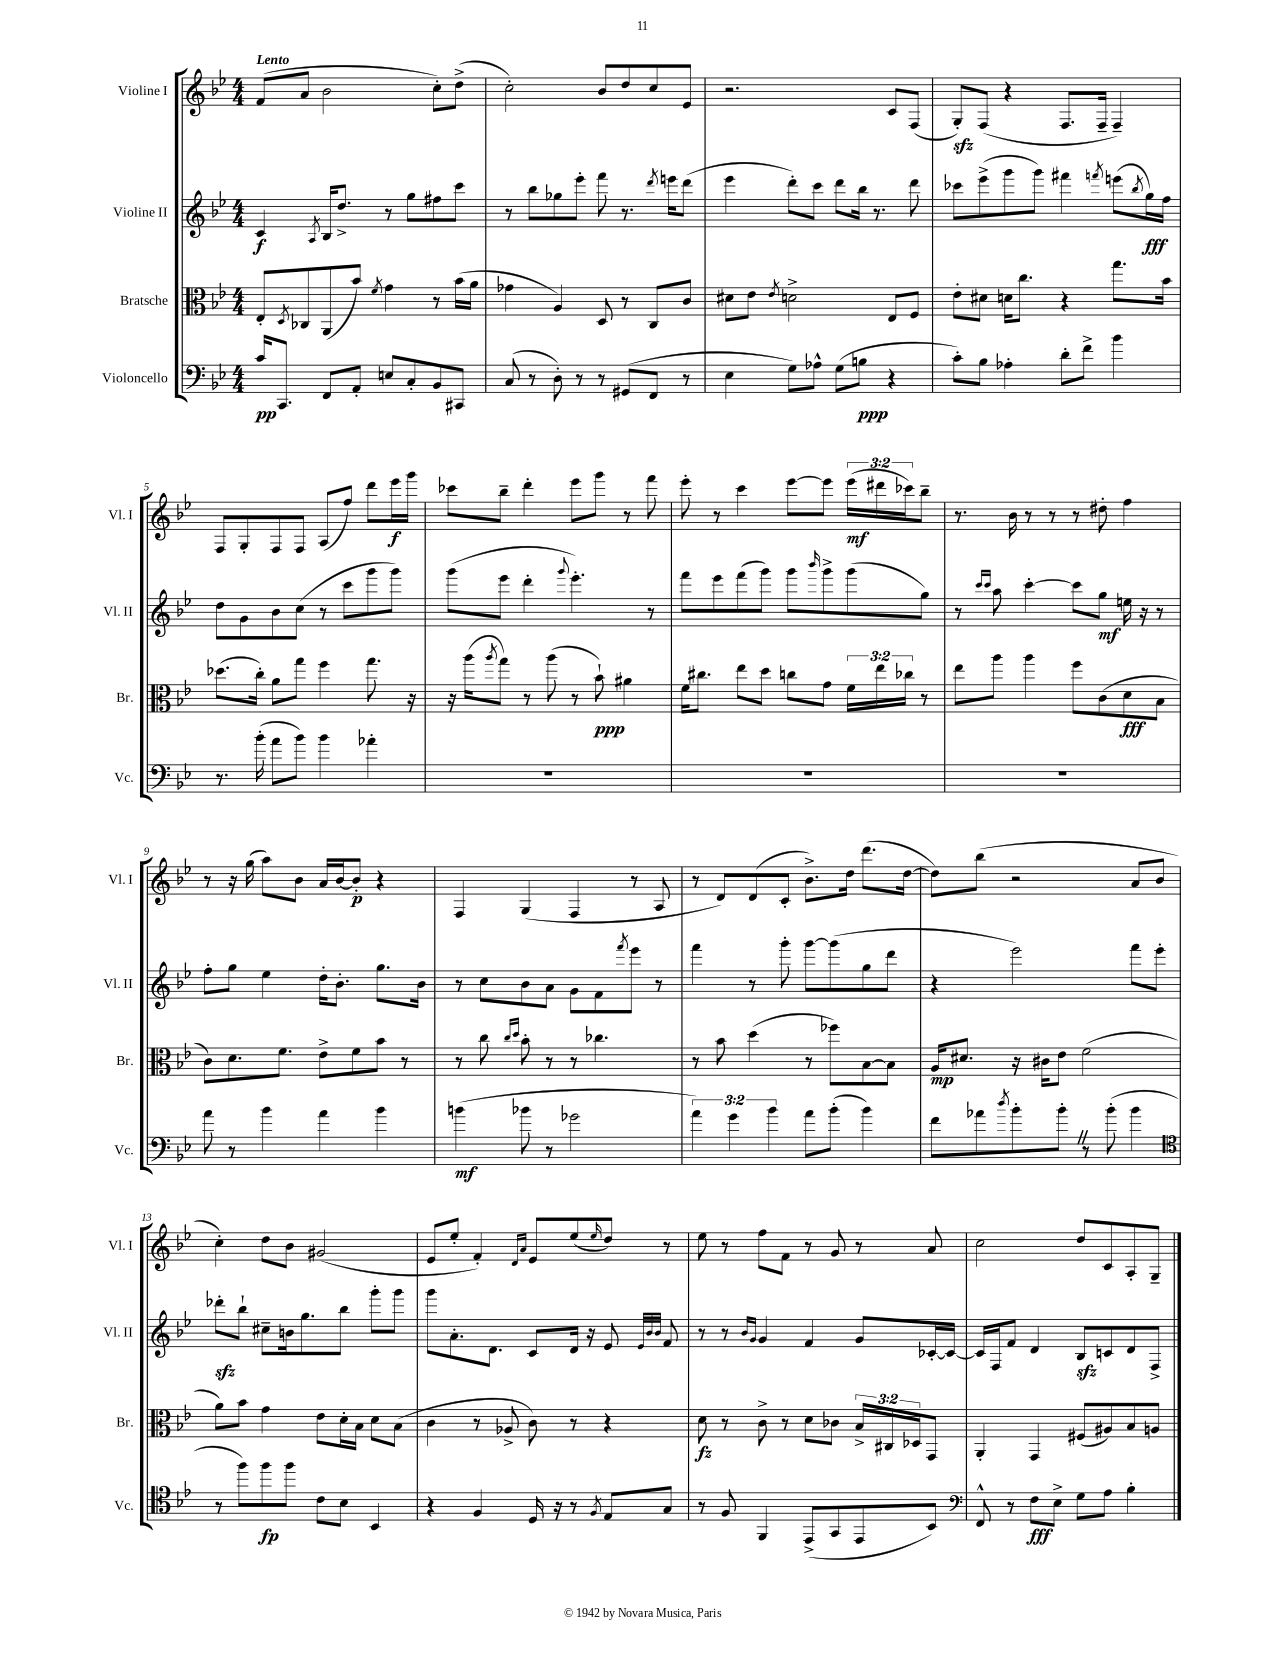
<<
\new StaffGroup <<
\new Staff = "s0" \with { instrumentName = "Violine I" shortInstrumentName = "Vl. I" } {
    \clef treble \key bes \major \numericTimeSignature \time 4/4 \override Staff.TupletNumber.text = #tuplet-number::calc-fraction-text \tempo "Lento"
    f'8( a'8 bes'2 c''8-.) d''8->( |
    c''2-.) bes'8 d''8 c''8 ees'8 |
    r2. c'8 f8( |
    g8-.\sfz) f8( r4 f8. f16-- f4--) |
    f8 g8-. f8 f8 a8( f''8) d'''8 ees'''16\f g'''16 |
    ces'''8 bes''8-- d'''4-. ees'''8 g'''8 r8 f'''8 |
    ees'''8-. r8 c'''4 ees'''8~ ees'''8 \tuplet 3/2 { ees'''16\mf( dis'''16 ces'''16) } bes''8-- |
    r8. bes'16 r8 r8 r8 dis''8-. f''4 |
    r8 r16 g''16( a''8) bes'8 a'16 bes'16~ bes'8-.\p r4 |
    f4 g4( f4 r8 a8 |
    r8 d'8) d'8( c'8-. bes'8.->) d''16 d'''8.( d''16~ |
    d''8) bes''8( r2 a'8 bes'8 |
    c''4-.) d''8 bes'8 gis'2( |
    ees'8 ees''8-. f'4-.) \grace { d'16 a'16 } ees'8 ees''8( \grace { ees''16 } d''8) r8 |
    ees''8 r8 f''8 f'8 r8 g'8 r8 a'8 |
    c''2 d''8 c'8 a8-. g8-- \bar "|." |
}
\new Staff = "s1" \with { instrumentName = "Violine II" shortInstrumentName = "Vl. II" } {
    \clef treble \key bes \major \numericTimeSignature \time 4/4
    c'4\f \acciaccatura { a8 } bes16 d''8.-> r8 g''8 fis''8 c'''8 |
    r8 bes''8 ges''8 ees'''8-. f'''8 r8. \acciaccatura { d'''8 } e'''16 d'''8( |
    ees'''4 d'''8-.) c'''8 d'''8 bes''16 r8. d'''8 |
    ces'''8 ees'''8->( g'''8 g'''8) fis'''4 \acciaccatura { f'''8 } e'''8( \acciaccatura { bes''8 } g''16\fff) f''16 |
    d''8 g'8 bes'8 c''8( r8 c'''8 g'''8 g'''8) |
    g'''8( ees'''8 d'''4-. \appoggiatura { g'''8 } ees'''4.-.) r8 |
    f'''8 ees'''8 f'''8( g'''8) g'''8 \grace { bes'''16 } g'''8-> g'''8( g''8) |
    r8 \grace { c'''16 c'''16 } a''8 c'''4~-. c'''8 g''8\mf e''16 r16 r8 |
    f''8-. g''8 ees''4 d''16-. bes'8.-. g''8. bes'16 |
    r8 c''8 bes'8 a'8 g'8 f'8 \acciaccatura { f'''8 } ees'''8 r8 |
    f'''4 r8 g'''8-. g'''8~ g'''8( g''8 d'''8 |
    r4 ees'''2) f'''8 ees'''8-. |
    des'''8-.\sfz bes''8-! cis''8-- b'16 g''8. bes''8 g'''8-. g'''8 |
    g'''8 a'8.-. d'8. c'8 d'16 r16 ees'8 \grace { ees'32 bes'32 bes'32 } f'8 |
    r8 r8 \grace { bes'16 g'16 } g'4 f'4 g'8 ces'16~-. ces'16~ |
    ces'16 f16 f'8 d'4 bes8\sfz c'8 d'8 f8-> \bar "|." |
}
\new Staff = "s2" \with { instrumentName = "Bratsche" shortInstrumentName = "Br." } {
    \clef alto \key bes \major \numericTimeSignature \time 4/4 \override Staff.TupletNumber.text = #tuplet-number::calc-fraction-text
    ees8-. \acciaccatura { d8 } ces8 a,8( bes'8) \acciaccatura { f'8 } g'4 r8 bes'16( a'16 |
    ges'4 a4) d8 r8 c8 c'8 |
    dis'8 ees'8 \acciaccatura { ees'8 } d'2-> ees8 f8 |
    ees'8-. dis'8 d'16 c''8. r4 g''8. bes'16 |
    des''8.( c''16-.) a'8 g''8 f''4 g''8. r16 |
    r16 a''16( \acciaccatura { a''8 } g''8) r8 a''8( r8 bes'8-!\ppp) ais'4 |
    f'16 cis''8. ees''8 d''8 c''8 g'8 \tuplet 3/2 { f'16 ees''16 ces''16 } r8 |
    ees''8 a''8 a''4 f''8 c'8( d'8\fff bes8 |
    c'8) d'8. f'8. ees'8-> f'8 bes'8 r8 |
    r8 c''8 \grace { c''16 d''16 } bes'8-. r8 r8 ces''4. |
    r8 bes'8 d''4( r8 fes''8) bes8~ bes8 |
    a16\mp dis'8. r16 cis'16 ees'8 f'2( |
    a'8) bes'8 g'4 ees'8 d'16-. bes16 d'8 bes8( |
    c'4 r8 aes8-> c'8) r8 r4 |
    d'8\fz r8 c'8-> r8 d'8 ces'8 \tuplet 3/2 { bes16-> cis16 des16 } g,8 |
    a,4-. g,4 fis8( ais8) bes8 a8 \bar "|." |
}
\new Staff = "s3" \with { instrumentName = "Violoncello" shortInstrumentName = "Vc." } {
    \clef bass \key bes \major \numericTimeSignature \time 4/4 \override Staff.TupletNumber.text = #tuplet-number::calc-fraction-text
    c'16\pp c,8. f,8 a,8-. e8 c8-. bes,8 cis,8 |
    c8( r8 d8-.) r8 r8 gis,8( f,8 r8 |
    ees4 g8) aes8-^ g8( b8\ppp r4 |
    c'8-.) bes8 aes4-. d'8-. f'8-> bes'4 |
    r8. bes'16-.( a'8 bes'8) bes'4 aes'4-. |
    R1 |
    R1 |
    R1 |
    a'8 r8 bes'4 a'4 bes'4 |
    b'4\mf( bes'8 r8 ges'2 |
    \tuplet 3/2 { a'4) g'4 bes'4 } a'8 bes'8-.( bes'4) |
    f'8 aes'8 \acciaccatura { d''8 } bes'8-. bes'8-. \once \override BreathingSign.text = \markup { \musicglyph "scripts.caesura.straight" } \breathe r8 bes'8-.( bes'4 |
    \clef tenor r8 f''8) f''8\fp f''8 c'8 bes8 bes,4 |
    r4 f4 d16 r16 r8 \acciaccatura { f8 } ees8 g8 |
    r8 f8 f,4 ees,8->( g,8 ees,8 bes,8) |
    \clef bass f,8-^ r8 f8\fff ees8-> g8 a8 bes4-. \bar "|." |
}
>>
>>
